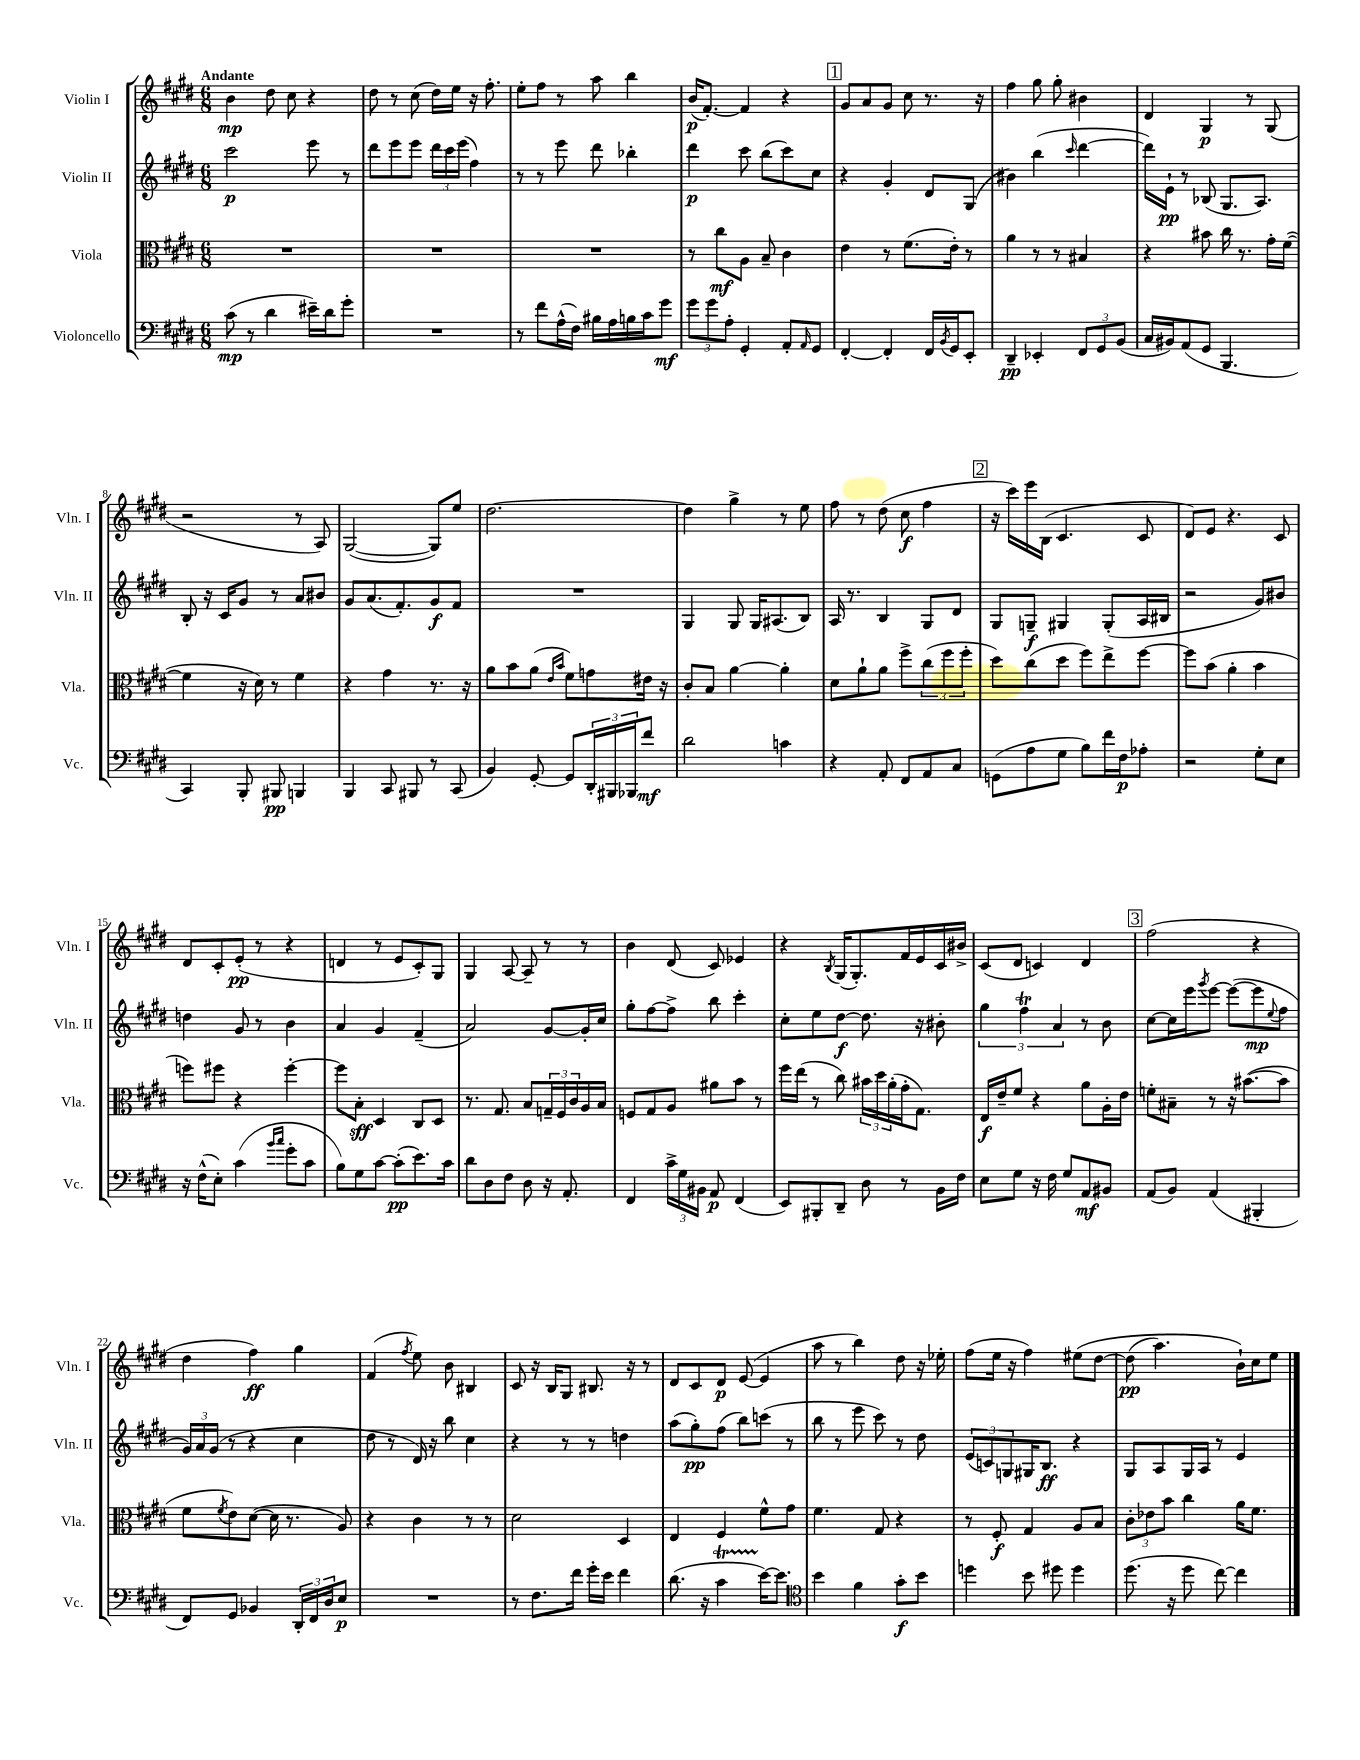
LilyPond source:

<<
\new StaffGroup <<
\new Staff = "s0" \with { instrumentName = "Violin I" shortInstrumentName = "Vln. I" } {
    \clef treble \key e \major \numericTimeSignature \time 6/8 \tempo "Andante"
    b'4\mp dis''8 cis''8 r4 |
    dis''8 r8 cis''8( dis''16) e''16 r16 fis''8.-. |
    e''8-. fis''8 r8 a''8 b''4 |
    b'16\p( fis'8.~-.) fis'4 r4 |
    \mark \markup { \box "1" } gis'8 a'8 gis'8 cis''8 r8. r16 |
    fis''4 gis''8 gis''8-. bis'4 |
    dis'4 gis4\p r8 gis8( |
    r2 r8 a8) |
    gis2~( gis8) e''8 |
    dis''2.~ |
    dis''4 gis''4-> r8 e''8 |
    fis''8 r8 dis''8( cis''8\f fis''4 |
    \mark \markup { \box "2" } r16 cis'''16) e'''16 b16( cis'4. cis'8 |
    dis'8) e'8 r4. cis'8 |
    dis'8 cis'8-. e'8-.\pp( r8 r4 |
    d'4 r8 e'8 cis'8-.) gis8 |
    gis4 a8~ a8-- r8 r8 |
    b'4 dis'8( cis'8) ees'4 |
    r4 \acciaccatura { b8 } gis16( gis8.-.) fis'16 e'16 cis'16 bis'16-> |
    cis'8( dis'8 c'4) dis'4 |
    \mark \markup { \box "3" } fis''2( r4 |
    dis''4 fis''4\ff) gis''4 |
    fis'4( \acciaccatura { fis''8 } e''8) b'8 bis4 |
    cis'8 r16 b16 gis8 bis8. r16 r8 |
    dis'8 cis'8 dis'8\p e'8~( e'4 |
    a''8 r8 b''4) dis''8 r16 ees''16-. |
    fis''8( e''16 r16 fis''4) eis''8\( dis''8~ |
    dis''8\pp( a''4.) b'16-!\) cis''16 e''8 \bar "|." |
}
\new Staff = "s1" \with { instrumentName = "Violin II" shortInstrumentName = "Vln. II" } {
    \clef treble \key e \major \numericTimeSignature \time 6/8
    cis'''2\p e'''8 r8 |
    dis'''8 e'''8 e'''8 \tuplet 3/2 { dis'''16 cis'''16 e'''16( } fis''4) |
    r8 r8 e'''8 dis'''8 bes''4-. |
    dis'''4\p cis'''8 b''8( cis'''8) cis''8 |
    \mark \markup { \box "1" } r4 gis'4-. dis'8 gis8( |
    bis'4) b''4( \grace { cis'''16 } dis'''4~ |
    dis'''16) e'16-!\pp r8 bes8( gis8. a8.) |
    b8-. r16 cis'16 gis'8 r8 a'8 bis'8 |
    gis'8 a'8.( fis'8.-.) gis'8\f fis'8 |
    R2. |
    gis4 gis8 gis16 ais8.( b8) |
    a16 r8. b4 gis8 dis'8 |
    \mark \markup { \box "2" } gis8 g8--\f gis4 gis8-.( a16 bis16 |
    r2 gis'8) bis'8 |
    d''4 gis'8 r8 b'4 |
    a'4 gis'4 fis'4--( |
    a'2) gis'8~ gis'16-. cis''16 |
    gis''8-. fis''8~ fis''8-> b''8 cis'''4-. |
    cis''8-. e''8 dis''8~\f dis''8. r16 bis'8-. |
    \tuplet 3/2 { gis''4 fis''4\trill a'4 } r8 b'8 |
    \mark \markup { \box "3" } cis''8~ cis''16 e'''16 \acciaccatura { gis'''8 } e'''8~ e'''8~( e'''8\mp \appoggiatura { e''8 } fis''8 |
    \tuplet 3/2 { gis'16) a'16 gis'16( } r8 r4 cis''4 |
    dis''8 r8 dis'16) r16 b''8 cis''4 |
    r4 r8 r8 d''4 |
    a''8( gis''8-.\pp) fis''8( b''8) c'''8( r8 |
    b''8 r8 e'''8 cis'''8) r8 dis''8 |
    \tuplet 3/2 { e'8( c'8) g8 } gis16 b8.\ff r4 |
    gis8 a8 gis16 a16 r8 e'4 \bar "|." |
}
\new Staff = "s2" \with { instrumentName = "Viola" shortInstrumentName = "Vla." } {
    \clef alto \key e \major \numericTimeSignature \time 6/8
    R2. |
    R2. |
    R2. |
    r8 cis''8\mf a8 b8-- cis'4 |
    \mark \markup { \box "1" } e'4 r8 fis'8.( e'16-.) r8 |
    a'4 r8 r8 bis4 |
    r4 bis'8 cis''16 r8. gis'16-. fis'16~( |
    fis'4 r16 dis'16) r8 fis'4 |
    r4 gis'4 r8. r16 |
    a'8 b'8 a'8( \grace { e'16 b'16 } fis'8) g'8 eis'16 r16 |
    cis'8-. b8 a'4~ a'4-. |
    dis'8 a'8-! a'8 fis''8-> \tuplet 3/2 { cis''8( fis''8 fis''8-. } |
    \mark \markup { \box "2" } dis''8) cis''8( dis''8 fis''8) e''8-> fis''8~ |
    fis''8 b'8( a'4-. b'4 |
    f''8) fis''8 r4 fis''4~-. |
    fis''8 b8-.\sff dis4 cis8 dis8 |
    r8. gis8. b8 \tuplet 3/2 { g16-- fis16 cis'16 } a16 b16 |
    f8 gis8 a8 ais'8 b'8 r8 |
    fis''16 e''16( r8 cis''8) \tuplet 3/2 { bis'16 dis''16 a'16-.( } gis'16-. gis8.) |
    e16\f e'16-- fis'8 r4 a'8 a16-. e'16 |
    \mark \markup { \box "3" } f'8-. bis8-- r8 r16 bis'8.~( bis'8 |
    fis'8 \acciaccatura { fis'8 } e'8) dis'8~( dis'16 r8. a8) |
    r4 cis'4 r8 r8 |
    dis'2 dis4 |
    e4 fis4 fis'8-^ gis'8 |
    fis'4. gis8 r4 |
    r8 fis8-.\f gis4 a8 b8 |
    \tuplet 3/2 { cis'8-. ees'8 b'8 } cis''4 a'16 fis'8. \bar "|." |
}
\new Staff = "s3" \with { instrumentName = "Violoncello" shortInstrumentName = "Vc." } {
    \clef bass \key e \major \numericTimeSignature \time 6/8
    cis'8\mp( r8 dis'4 eis'16--) dis'16 gis'8-. |
    R2. |
    r8 fis'8 a16-^( fis16) bis16 a16 b16 cis'16 gis'8\mf |
    \tuplet 3/2 { gis'8 gis'8 a8-. } gis,4-. a,8-. \grace { a,16 } gis,8 |
    \mark \markup { \box "1" } fis,4~-. fis,4-. fis,16 \acciaccatura { b,8 } gis,16 e,8-. |
    dis,4--\pp ees,4-. \tuplet 3/2 { fis,8 gis,8 b,8( } |
    cis16 bis,16) a,8( gis,8 b,,4. |
    cis,4) b,,8-. bis,,8\pp b,,4 |
    b,,4 cis,8 bis,,8 r8 cis,8( |
    b,4) gis,8~-. gis,8 \tuplet 3/2 { dis,16-. bis,,16 bes,,16 } fis'8\mf |
    dis'2 c'4 |
    r4 a,8-. fis,8 a,8 cis8 |
    \mark \markup { \box "2" } g,8( a8 gis8 b8) fis'16 fis16\p aes8-. |
    r2 gis8-. e8 |
    r16 fis16-^( e8-.) cis'4( \grace { b'16 cis''16 } gis'8-. cis'8 |
    b8) gis8 cis'8~ cis'8-.\pp( e'8.) cis'16 |
    dis'8 dis8 fis8 dis8 r16 a,8.-. |
    fis,4 \tuplet 3/2 { cis'16-> gis16 bis,16 } a,8\p fis,4( |
    e,8) bis,,8-. dis,8-- dis8 r8 b,16 fis16 |
    e8 gis8 r16 fis16 gis8 a,8\mf bis,8 |
    \mark \markup { \box "3" } a,8( b,8) a,4( bis,,4-. |
    fis,8) gis,8 bes,4 \tuplet 3/2 { dis,16-. fis,16 dis16 } e8\p |
    R2. |
    r8 fis8. fis'16 gis'16-. e'16 fis'4 |
    dis'8.( r16 cis'4\startTrillSpan e'16~\stopTrillSpan) e'8. |
    \clef tenor b'4 fis'4 gis'8-.\f b'8 |
    d''4 b'8 dis''8 dis''4 |
    dis''8.( r16 dis''8 cis''8~) cis''4 \bar "|." |
}
>>
>>
